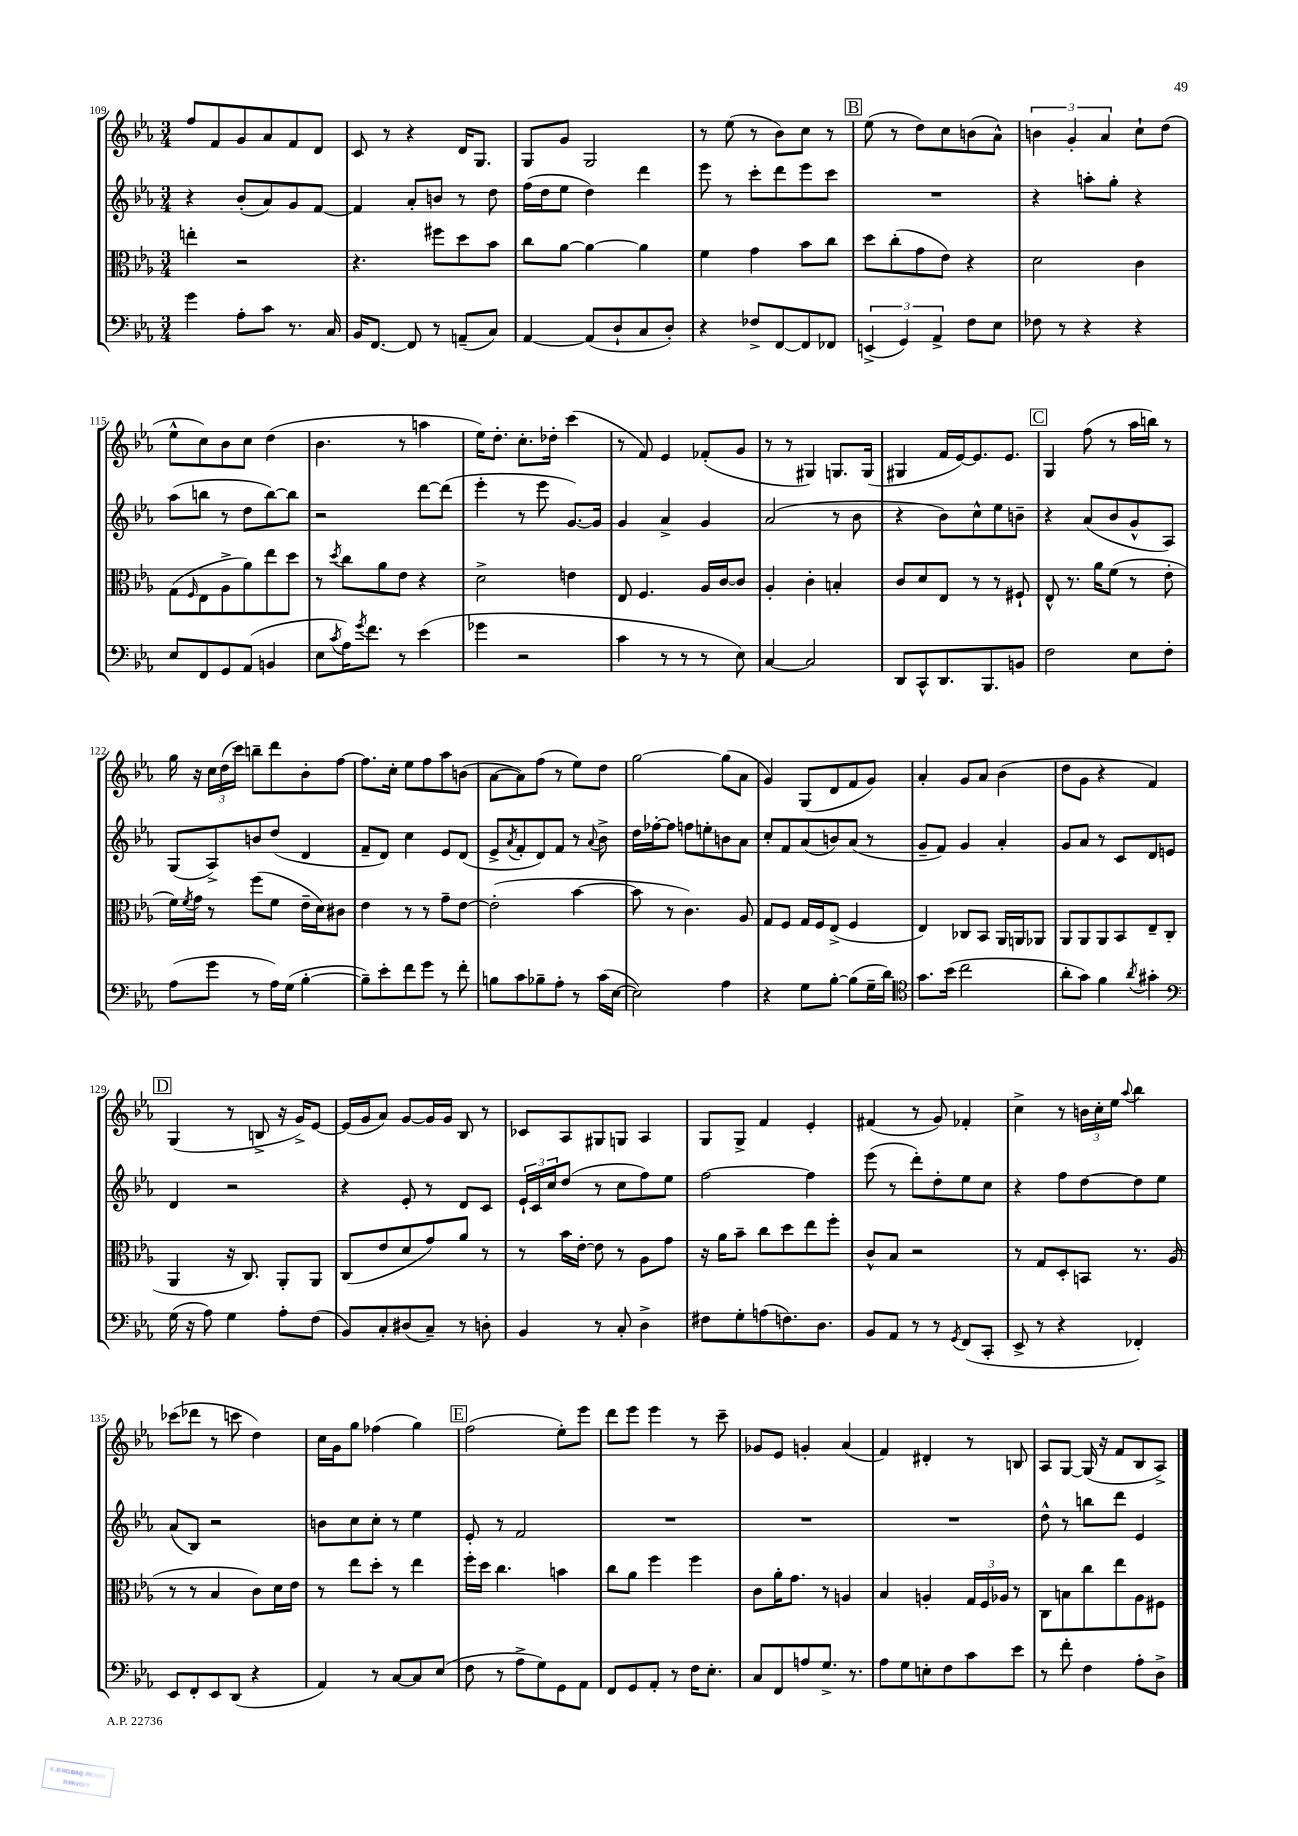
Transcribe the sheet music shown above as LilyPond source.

<<
\new StaffGroup <<
\new Staff = "s0" {
    \clef treble \key ees \major \numericTimeSignature \time 3/4
    f''8 f'8 g'8 aes'8 f'8 d'8 |
    c'8 r8 r4 d'16 g8. |
    g8 g'8 g2 |
    r8 ees''8( r8 bes'8) c''8 r8 |
    \mark \markup { \box "B" } ees''8( r8 d''8) c''8 b'8( aes'8-^) |
    \tuplet 3/2 { b'4 g'4-. aes'4 } c''8-! d''8( |
    ees''8-^ c''8) bes'8 c''8 d''4( |
    bes'4. r8 a''4 |
    ees''16) d''8.-. c''8.-. des''16-. c'''4( |
    r8 f'8) ees'4 fes'8-.( g'8 |
    r8 r8 gis4) g8. g16( |
    gis4 f'16 ees'16~) ees'8. ees'8. |
    \mark \markup { \box "C" } g4 f''8( r8 aes''16 b''16) r8 |
    g''16 r16 \tuplet 3/2 { c''16 d''16( c'''16) } b''8-- d'''8 bes'8-. f''8~ |
    f''8. c''16-. ees''8 f''8 aes''8 b'8( |
    aes'8~ aes'8) f''8( r8 ees''8) d''8 |
    g''2~ g''8( aes'8 |
    g'4) g8( d'8 f'8 g'8) |
    aes'4-. g'8 aes'8 bes'4( |
    d''8 g'8 r4 f'4) |
    \mark \markup { \box "D" } g4( r8 b8-> r16 g'16->) ees'8~ |
    ees'16( g'16 aes'8) g'8~ g'16 g'16 bes8 r8 |
    ces'8 aes8 gis8 g8 aes4 |
    g8 g8-> f'4 ees'4-. |
    fis'4( r8 g'8) fes'4-. |
    c''4-> r8 \tuplet 3/2 { b'16 c''16-. ees''16 } \appoggiatura { aes''8 } bes''4 |
    ces'''8( des'''8 r8 c'''8 d''4) |
    c''16 g'16 g''8 fes''4( g''4) |
    \mark \markup { \box "E" } f''2( ees''8-.) ees'''8 |
    d'''8 ees'''8 ees'''4 r8 c'''8-- |
    ges'8 ees'8 g'4-. aes'4( |
    f'4) dis'4-. r8 b8 |
    aes8 g8~ g16( r16 f'8 bes8 aes8->) \bar "|." |
}
\new Staff = "s1" {
    \clef treble \key ees \major \numericTimeSignature \time 3/4
    r4 bes'8-.( aes'8) g'8 f'8~ |
    f'4 aes'8-. b'8 r8 d''8 |
    f''16( d''16 ees''8 d''4) d'''4 |
    ees'''8 r8 c'''8-. d'''8 ees'''8 c'''8 |
    \mark \markup { \box "B" } R2. |
    r4 a''8-. g''8-. r4 |
    aes''8( b''8 r8 d''8 b''8~) b''8 |
    r2 d'''8~ d'''8( |
    ees'''4-. r8 ees'''8 g'8.~) g'16 |
    g'4 aes'4-> g'4 |
    aes'2( r8 bes'8 |
    r4 bes'8) c''8-^ ees''8 b'8-- |
    \mark \markup { \box "C" } r4 aes'8( bes'8 g'8-^ aes8) |
    g8( aes8->) b'8 d''8( d'4 |
    f'8-- d'8) c''4 ees'8 d'8( |
    ees'8-> \acciaccatura { aes'8 } f'8-. d'8) f'8 r8 \appoggiatura { aes'8 } bes'8-> |
    d''16 fes''16~-. fes''8 f''8 e''8-. b'8 aes'8 |
    c''8-. f'8 aes'8( b'8) aes'8( r8 |
    g'8-- f'8) g'4 aes'4-. |
    g'8 aes'8 r8 c'8 d'8 e'8 |
    \mark \markup { \box "D" } d'4 r2 |
    r4 ees'8-. r8 d'8 c'8 |
    \tuplet 3/2 { ees'16-! c'16 c''16 } d''8( r8 c''8 f''8) ees''8 |
    f''2~ f''4 |
    ees'''8( r8 d'''8-.) d''8-. ees''8 c''8 |
    r4 f''8 d''8~ d''8 ees''8 |
    aes'8( bes8) r2 |
    b'8 c''8 c''8-. r8 ees''4 |
    \mark \markup { \box "E" } ees'8-. r8 f'2 |
    R2. |
    R2. |
    R2. |
    d''8-^ r8 b''8 d'''8 ees'4 \bar "|." |
}
\new Staff = "s2" {
    \clef alto \key ees \major \numericTimeSignature \time 3/4
    e''4-. r2 |
    r4. fis''8 d''8 bes'8 |
    c''8 aes'8~ aes'4~ aes'4 |
    f'4 g'4 bes'8 c''8 |
    \mark \markup { \box "B" } d''8 c''8-.( g'8 ees'8) r4 |
    d'2 c'4 |
    g8( \grace { f16 } ees8 aes8-> aes'8) ees''8 d''8 |
    r8 \acciaccatura { d''8 } c''8 aes'8 ees'8 r4 |
    d'2-> e'4 |
    ees8 f4. aes16 c'16~ c'8 |
    aes4-. c'4-. b4-. |
    c'8 d'8 ees8 r8 r8 fis8-! |
    \mark \markup { \box "C" } ees8-^ r8. aes'16 f'8( r8 ees'8-. |
    f'16) \acciaccatura { f'8 } g'16 r8 f''8( f'8 ees'16-- d'16) cis'8 |
    ees'4 r8 r8 g'8-- ees'8~ |
    ees'2-.( bes'4~ |
    bes'8 r8 c'4.) aes8 |
    g8 f8 g16 f16 ees8->( f4 |
    ees4) ces8 bes,8 aes,16 a,16 aes,8 |
    aes,8 aes,8 aes,8 bes,8 ees8-- c8( |
    \mark \markup { \box "D" } aes,4 r16 c8.) aes,8-. aes,8 |
    c8( ees'8 d'8 g'8) aes'8 r8 |
    r8 bes'16 ees'16~-. ees'8 r8 aes8 g'8 |
    r16 aes'16 bes'8-- c''8 d''8 ees''8 f''8-. |
    c'8-^ bes8 r2 |
    r8 g8 d8-. b,8 r8. aes16( |
    r8 r8 bes4 c'8) d'16 ees'16 |
    r8 ees''8 d''8-. r8 ees''4 |
    \mark \markup { \box "E" } f''16-. d''16 c''4. b'4 |
    c''8 aes'8 f''4 f''4 |
    c'8 aes'16-. g'8. r8 a4 |
    bes4 a4-. \tuplet 3/2 { g16 f16 aes16 } r8 |
    c8 b8 c''8 ees''8 aes8 fis8 \bar "|." |
}
\new Staff = "s3" {
    \clef bass \key ees \major \numericTimeSignature \time 3/4
    g'4 aes8-. c'8 r8. c16 |
    bes,16 f,8.~ f,8 r8 a,8--( c8) |
    aes,4~ aes,8( d8-! c8 d8-.) |
    r4 fes8-> f,8~ f,8 fes,8 |
    \mark \markup { \box "B" } \tuplet 3/2 { e,4->( g,4) aes,4-> } f8 ees8 |
    fes8 r8 r4 r4 |
    ees8 f,8 g,8 aes,8( b,4 |
    ees8 \acciaccatura { c'8 } aes16) \acciaccatura { g'8 } f'8. r8 ees'4( |
    ges'4 r2 |
    c'4 r8 r8 r8 ees8) |
    c4~ c2 |
    d,8 c,8-^ d,8. bes,,8. b,8 |
    \mark \markup { \box "C" } f2 ees8 f8-. |
    aes8( g'8 r8 aes16) g16( bes4~-. |
    bes8--) ees'8-. f'8 g'8 r8 f'8-. |
    b8 c'8 bes8-- aes8-. r8 c'16( ees16~ |
    ees2) aes4 |
    r4 g8 bes8~-. bes8( g16-- d'16) |
    \clef tenor g'8. bes'16( c''2 |
    aes'8-. g'8) f'4 \acciaccatura { aes'8 } gis'4-. |
    \mark \markup { \box "D" } \clef bass g16( r16 aes8) g4 aes8-. f8( |
    bes,8) c8-. dis8( c8--) r8 d8-. |
    bes,4 r8 c8-. d4-> |
    fis8 g8-. a8( f8.) d8. |
    bes,8 aes,8 r8 r8 \acciaccatura { g,8 } f,8( c,8-. |
    ees,8-> r8 r4 fes,4-.) |
    ees,8 f,8-. ees,8 d,8( r4 |
    aes,4) r8 c8~ c8 ees8( |
    \mark \markup { \box "E" } f8 r8 aes8-> g8) g,8 aes,8 |
    f,8 g,8 aes,8-. r8 f16 ees8.-. |
    c8 f,8 a8 g8.-> r8. |
    aes8 g8 e8-. f8 c'8 ees'8 |
    r8 f'8-. f4 aes8-. d8-> \bar "|." |
}
>>
>>
\layout { \context { \Score currentBarNumber = #109 } }
